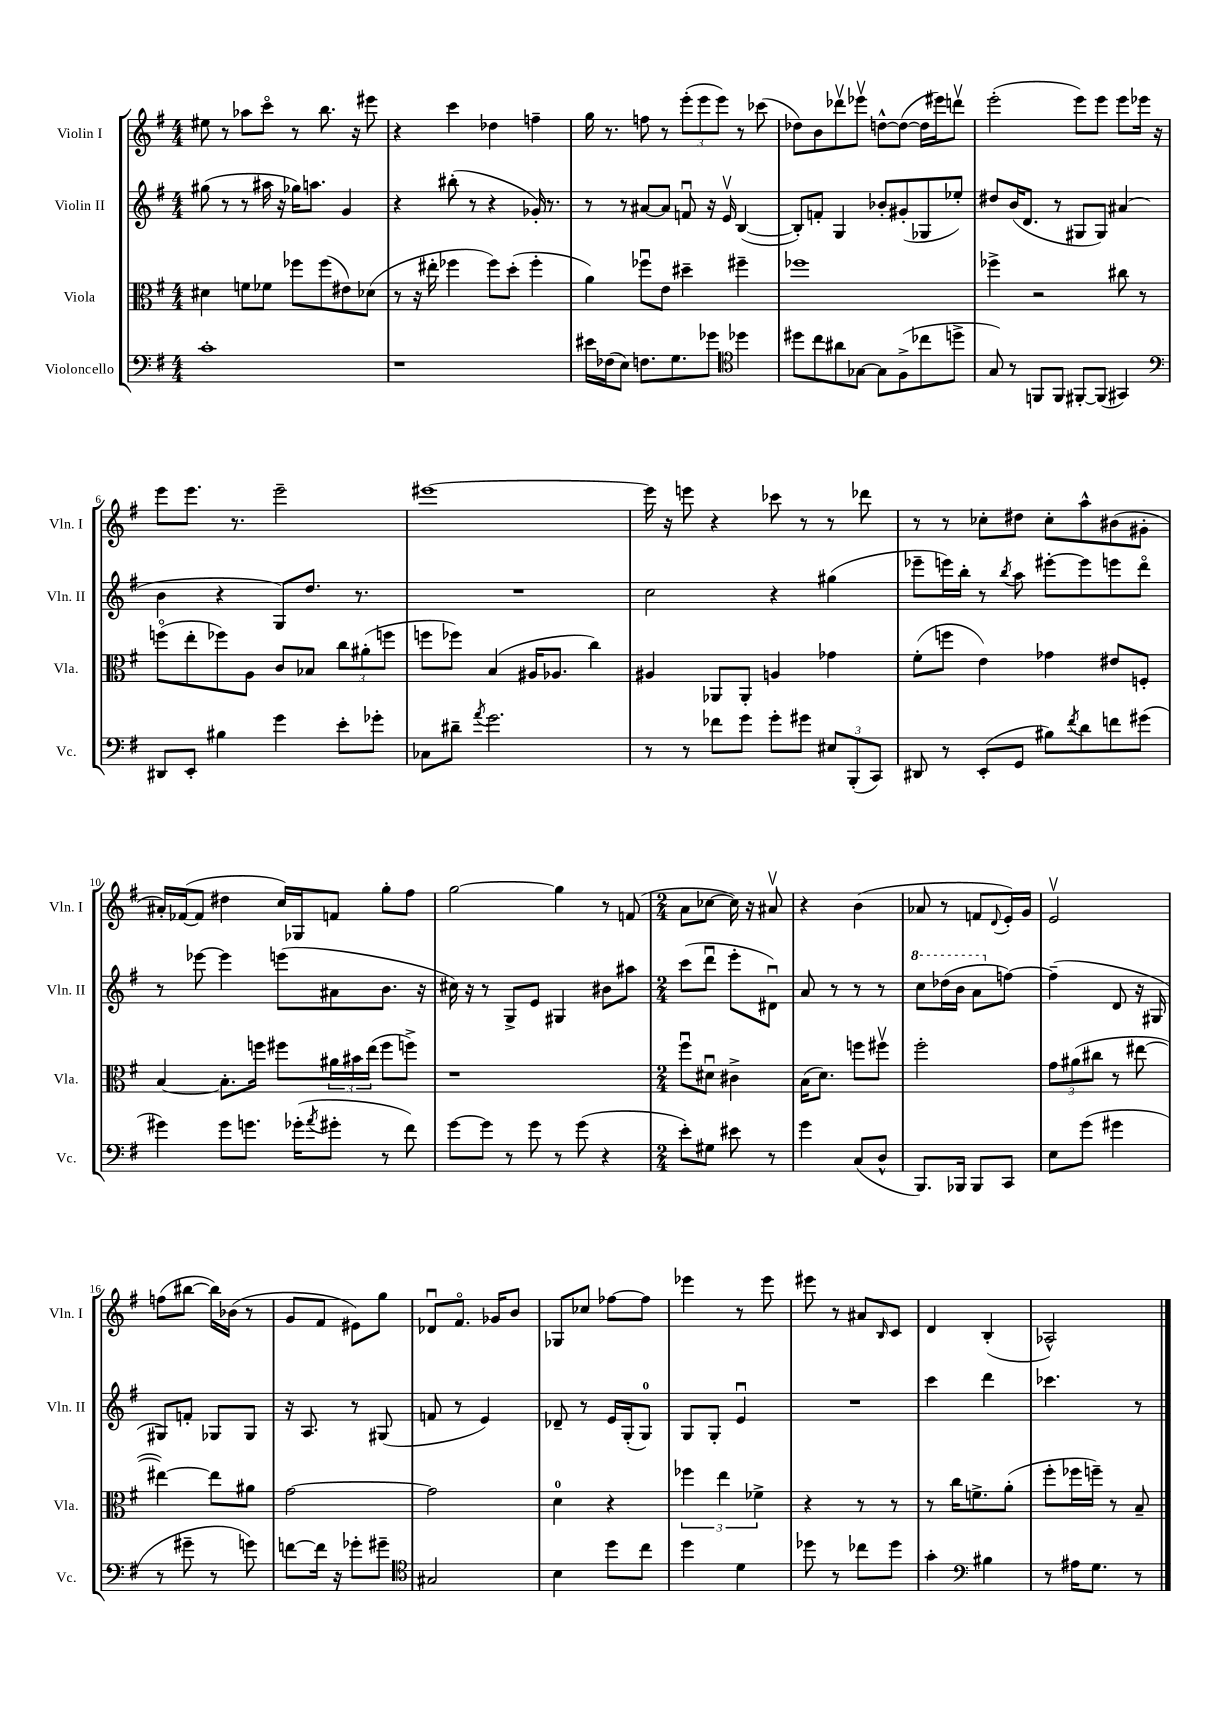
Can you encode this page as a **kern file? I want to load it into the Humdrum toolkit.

**kern	**kern	**kern	**kern
*part4	*part3	*part2	*part1
*staff4	*staff3	*staff2	*staff1
*I"Violoncello	*I"Viola	*I"Violin II	*I"Violin I
*I'Vc.	*I'Vla.	*I'Vln. II	*I'Vln. I
*clefF4	*clefC3	*clefG2	*clefG2
*k[f#]	*k[f#]	*k[f#]	*k[f#]
*M4/4	*M4/4	*M4/4	*M4/4
=1	=1	=1	=1
1c'	4d#X\	(8gg#X\	8ee#X\
.	.	8r	8r
.	8fn\L	8r	8aa-X\L
.	8f-X\J	16aa#X\	8ccc\J
.	.	16r	.
.	8ff-X\L	16gg-X\KL)	8r
.	.	8.aan\J	.
.	(8ff-\	.	8.bb\
.	8e#X\)	4g/	.
.	.	.	16r
.	(8d-X\J	.	8eee#X\
=2	=2	=2	=2
1r	8r	4r	4r
.	16r	.	.
.	16ee#X'\	.	.
.	4ff-X\	(8bb#X'\	4ccc\
.	.	8r	.
.	8ff-\L)	4r	4dd-X\
.	(8dd'\J	.	.
.	4ff-'\	16g-X'/)	4ffn~\
.	.	8.r	.
=3	=3	=3	=3
16e#X\LL	4a\)	8r	16gg\
(16F-X\J	.	.	8.r
8E\J)	.	8r	.
8.Fn\L	8ff-Xu\L	[8a#X/L	8ffn\
.	8e\J	8a#/J]	8r
8.G\	.	.	.
.	4dd#X~\	8fnu/	(12eee'\L
.	.	.	12eee\
8g-X\J	.	16r	.
.	.	.	12eee\J)
.	.	16ev/	.
*clefC4	*	*	*
4dd-X\	4ff#X~\	([4B/	8r
.	.	.	(8ccc-X\
=4	=4	=4	=4
8dd#X\L	1ff-X	8B'/L])	8dd-X\L)
8cc\	.	8fn'/J	8b\
8a#X\	.	4G/	8ddd-Xv\
[8G-X\J	.	.	8eee-Xv\J
8G-\L]	.	8b-X'/L	[8ddn^^\L
(8F#^\	.	(8g#X'/	(8dd\J_
8cc-X\	.	8G-X/	16dd\LL]
.	.	.	16eee#X\J)
8ddn^\J	.	8ee-X'/J)	8dddnv\J
=5	=5	=5	=5
8G/)	4ff-X^\	8dd#X/L	(2eee'\
8r	.	(16b/K	.
.	.	8.d/J	.
8FFn/L	2r	.	.
8FF/J	.	8r	.
[8FF#X'/L	.	8G#X/L	8eee\L)
(8FF#/J]	.	8G#/J)	8eee\J
4GG#X/)	8cc#X\	(4a#X/	8eee\L
.	8r	.	16eee-X\Jk
.	.	.	16r
!!LO:LB:g=z
=6	=6	=6	=6
*clefF4	*	*	*
8DD#X/L	(8ffn\L	4b\	8eee\L
8EE'/J	8ee'\	.	8.eee\J
4B#X\	8ff-X\)	4r	.
.	.	.	8.r
.	8A\J	.	.
4g\	8c/L	8G/L)	2eee~\
.	8B-X/J	8.dd/J	.
8e'\L	12cc\L	.	.
.	.	8.r	.
.	(12a#X'\	.	.
8g-X'\J	.	.	.
.	12ffn\J	.	.
=7	=7	=7	=7
8C-X\L	8ffn\L	1r	[1eee#X
8d#X~\J	8ff-X\J)	.	.
8qa/	.	.	.
2.g\	(4B/	.	.
.	16A#X/KL	.	.
.	8.A-X/J	.	.
.	4cc\)	.	.
=8	=8	=8	=8
8r	4A#X/	2cc\	16eee#\]
.	.	.	16r
8r	.	.	8eeen\
8f-X\L	8AA-X/L	.	4r
8g\J	8AA-'/J	.	.
8g'\L	4An/	4r	8ccc-X\
8g#X\J	.	.	8r
12E#X/L	4g-X\	(4gg#X\	8r
(12BBB'/	.	.	.
.	.	.	8ddd-X\
12CC/J)	.	.	.
=9	=9	=9	=9
8DD#X/	(8f#'\L	8eee-X~\L	8r
8r	8ffn\J	16eeen\L)	8r
.	.	16bb'\JJ	.
(8EE'/L	4e\)	8r	8cc-X'\L
.	.	8qbb/	.
8GG/J	.	8aa\	8dd#X\J
8B#X\L)	4g-X\	[8eee#X'\L	8cc-'\L
8qf#/	.	.	.
8d\	.	8eee#\]	8aa^^\
8fn\	8e#X/L	8eeen\	(8b#X\
(8g#X\J	8Fn'/J	8ddd\J	8g#X'\J
!!LO:LB:g=z
=10	=10	=10	=10
4g#X\)	[4B/	8r	16a#X'/LL)
.	.	.	([16f-X/J
.	.	[8eee-X\	8f-/J]
8g#\L	8.B'\L]	4eee-\]	4dd#X\
8.gn\J	.	.	.
.	16ffn\Jk	.	.
.	8ff#X\L	(8eeen\L	16cc/LL)
(16g-X'\KL	.	.	16G-X/J
8qa/	.	.	.
8g#X'\J	24a#X\L	8a#X\	8fn/J
.	24b#X\	.	.
.	(24ee\JJ	.	.
8r	8ff#\L	8.b\J	8gg'\L
8f#\)	8ffn^\J)	.	8ff#\J
.	.	16r	.
=11	=11	=11	=11
[8g\L	1r	16cc#X\)	[2gg\
.	.	16r	.
8g\J]	.	8r	.
8r	.	8G^/L	.
8g\	.	8e/J	.
8r	.	4G#X/	4gg\]
(8g\	.	.	.
4r	.	8b#X\L	8r
.	.	8aa#X\J	(8fn/
=12	=12	=12	=12
*M2/4	*M2/4	*M2/4	*M2/4
8e'\L)	8ff#u\L	(8ccc\L	8a\L
8G#X\J	8d#Xu\J	8dddu\J	[8cc-X\J
8e#X\	4c#X^\	8eee'\L	16cc-\])
.	.	.	16r
8r	.	8d#Xu\J)	8a#Xv/
=13	=13	=13	=13
4g\	(16B\KL	8a/	4r
.	8.d\J)	.	.
.	.	8r	.
(8C/L	8ffn\L	8r	(4b\
8D^^/J	8ff#Xv\J	8r	.
=14	=14	=14	=14
*	*	*8va	*
8.BBB/L)	2ff#'\	8ccc\L	8a-X/
.	.	(16ddd-X\L	8r
16BBB-X/Jk	.	16bb\JJ	.
8BBB-/L	.	8aa\L	8fn/L
.	.	.	8qqd/
*	*	*X8va	*
8CC/J	.	[8ffn\J)	16e'/L)
.	.	.	16g/JJ
=15	=15	=15	=15
8E\L	12g\L	(4ff~\]	2ev/
.	(12a#X\	.	.
(8g\J	.	.	.
.	12cc#X\J	.	.
4g#X\	8r	8d/	.
.	[8ee#X\	16r	.
.	.	16G#X/	.
!!LO:LB:g=z
=16	=16	=16	=16
8r	4ee#X\_)	8G#X/L)	(8ffn\L
8g#X~\	.	8fn'/J	[8bb#X\J
8r	8ee#\L]	8G-X/L	16bb#\LL])
.	.	.	(16b-X\JJ
8gn\)	8a#X\J	8G-/J	8r
=17	=17	=17	=17
[8fn\L	[2g\	16r	8g/L
.	.	8.A/	.
16f\Jk]	.	.	8f#/J
16r	.	.	.
8g-X'\L	.	8r	8e#X\L)
8g#X~\J	.	(8G#X/	8gg\J
=18	=18	=18	=18
*clefC4	*	*	*
2G#X/	2g\]	8fn/	8d-Xu/L
.	.	8r	8.f#/J
.	.	4e/)	.
.	.	.	16g-X/KL
.	.	.	8b/J
=19	=19	=19	=19
4B\	4d\	8d-X~/	8G-X/L
.	.	8r	8cc-X/J
8dd\L	4r	16e/LL	[8ff-X\L
.	.	(16G'/J	.
8cc\J	.	8G/J)	8ff-\J]
=20	=20	=20	=20
4dd\	6ff-X\	8G/L	4eee-X\
.	.	8G'/J	.
.	6ee\	.	.
4d\	.	4eu/	8r
.	6f-X^\	.	.
.	.	.	8eee-\
=21	=21	=21	=21
8dd-X\	4r	2r	8eee#X\
8r	.	.	8r
8cc-X\L	8r	.	8a#X/L
.	.	.	16qqB/
8dd-\J	8r	.	8c/J
=22	=22	=22	=22
4g'\	8r	4ccc\	4d/
.	16cc\KL	.	.
.	8.fn^\	.	.
*clefF4	*	*	*
4B#X\	.	4ddd\	(4B'/
.	(8a'\J	.	.
=23	=23	=23	=23
8r	8ff#'\L	4.ccc-X\	2A-X^^/)
16A#X\KL	16ff-X\L	.	.
8.G\J	16ffn~\JJ)	.	.
.	8r	.	.
8r	8B~/	8r	.
==	==	==	==
*-	*-	*-	*-
